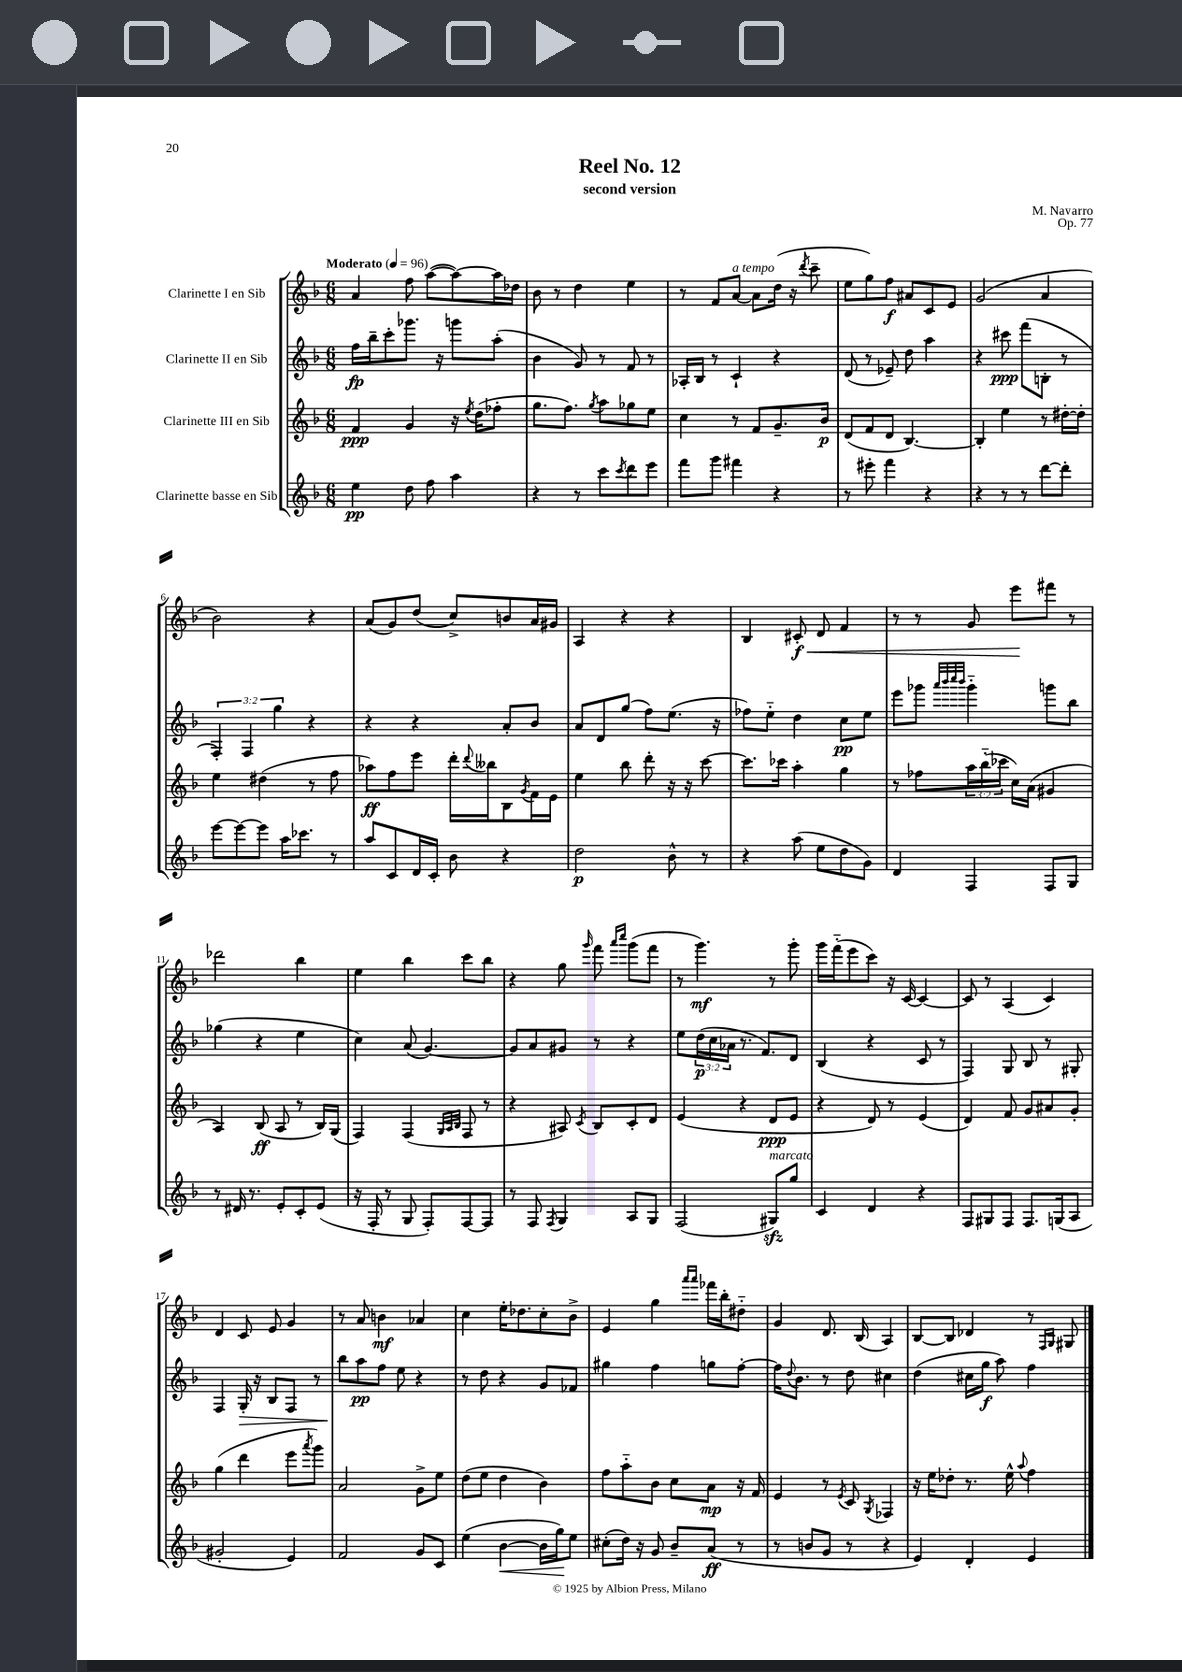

**kern	**kern	**kern	**kern
*staff4	*staff3	*staff2	*staff1
*clefG2	*clefG2	*clefG2	*clefG2
*k[b-]	*k[b-]	*k[b-]	*k[b-]
*M6/8	*M6/8	*M6/8	*M6/8
*MM96	*MM96	*MM96	*MM96
4ee	4f	16ff	4a
.	.	16bb-~	.
.	.	8ccc'	.
8dd	4g	8.ggg-	8ff
8ff	.	.	([8aa
.	.	16r	.
4aa	16r	8ggg	8aa_)
.	8qee	.	.
.	(16dd	.	.
.	8ff-'	(8aa'	16aa]
.	.	.	16dd-
=	=	=	=
4r	8.gg	4b-	8b-
.	.	.	8r
.	8.ff)	.	.
8r	.	8g)	4dd
.	8qgg	.	.
8ccc	8aa	8r	.
8qccc	.	.	.
8ddd	8gg-	8f	4ee
8eee	8ee	8r	.
=	=	=	=
8fff	4cc	16A-'	8r
.	.	16B-	.
8ggg	.	8r	8f
4fff#	8r	4c`	[8a
.	8f	.	8a]
4r	8.g~	4r	(16dd
.	.	.	16r
.	.	.	8qddd
.	.	.	8ccc~
.	16b-	.	.
=	=	=	=
8r	(8d	(8d	8ee
8eee#'	8f	8r	8gg)
4fff	8d	8e-~)	8ff
.	[4.B-)	8dd	8a#
4r	.	4aa	8c
.	.	.	8e
=	=	=	=
4r	4B-']	4r	(2g
8r	4ee	8ccc#	.
8r	.	(8fff	.
[8ddd	8r	8B'	4a
8ddd']	[16dd#'	8r	.
.	16dd#']	.	.
=	=	=	=
[8eee	4ee	6F')	2b-)
8eee_	.	.	.
.	.	6F	.
8eee]	(4dd#	.	.
.	.	6gg	.
16aa	.	.	.
8.ccc-	.	.	.
.	8r	4r	4r
8r	8ff	.	.
=	=	=	=
8aa	8aa-)	4r	(8a
8c	8ff	.	8g)
16d	8eee	4r	(8dd
16c'	.	.	.
8b-	16ddd'	.	8cc^)
.	8qqddd	.	.
.	16bb--	.	.
4r	8B-	8a'	8b
.	8qg	.	.
.	16f	8b-	16a
.	16e	.	16g#
=	=	=	=
2dd	4ee	8a	4A
.	.	8d	.
.	8bb-	(8gg	4r
.	8ddd'	8ff)	.
8b-^^	16r	(8.ee	4r
.	16r	.	.
8r	[8ccc	.	.
.	.	16r	.
=	=	=	=
4r	8.ccc]	8ff-)	4B-
.	.	8ee'~	.
.	16ccc-	.	.
(8aa	4aa'	4dd	8c#'
8ee	.	.	8d
8dd	4gg	8cc	4f
8g)	.	8ee	.
=	=	=	=
4d	8r	8eee	8r
.	8ff-	8ggg-	8r
.	.	32qqaaa	.
.	.	32qqbbb-	.
.	.	32qqcccc	.
.	.	32qqbbb-	.
4F	24aa	4ggg-'~	8g
.	(24bb-'~	.	.
.	24ccc-	.	.
.	16cc)	.	8eee
.	(16a	.	.
8F	4g#	8ggg	8fff#
8G	.	8bb-	8r
=	=	=	=
8r	4A)	(4gg-	2ddd-
16d#	.	.	.
8.r	.	.	.
.	(8B-	4r	.
8e'	8A	.	.
8c'	8r	4ee	4bb-
(8e	16B-)	.	.
.	(16G	.	.
=	=	=	=
16r	4F)	4cc)	4ee
16F'	.	.	.
8r	.	.	.
8G	(4F	(8a	4bb-
8F')	.	[4.g)	.
.	32qqG	.	.
.	32qqA	.	.
.	32qqB-	.	.
[8F	8F	.	8ccc
8F]	8r	.	8bb-
=	=	=	=
8r	4r	8g]	4r
8F	.	8a	.
8qF	.	.	.
4G	8A#)	8g#	8gg
.	8qc	.	16qqggg
.	8B-	8r	8fff
.	.	.	16qqaaa
.	.	.	16qqcccc
8A	8c'	4r	(8ggg
8G	8d	.	8fff
=	=	=	=
(2F	(4e	8ee	8r
.	.	(24dd	4.ggg)
.	.	24cc	.
.	.	24a-	.
.	4r	8.r	.
.	.	8.f)	.
8G#)	8d	.	8r
8gg	8e	8d	8ggg'
=	=	=	=
4c	4r	(4B-	16ggg
.	.	.	(16fff'~
.	.	.	8eee
4d	8d)	4r	8ccc)
.	8r	.	16r
.	.	.	[16c
4r	(4e	8c	4c_
.	.	8r	.
=	=	=	=
8F	4d)	4F)	8c]
8G#	.	.	8r
8F	8f	8G	(4A
8.F	8g	8B-	.
.	8a#	8r	4c)
(16G	.	.	.
8A	8g'	8G#'	.
=	=	=	=
2g#'	(4gg	4F	4d
.	4ddd	16G'	8c
.	.	16r	.
.	.	8B-	8e
4e)	8eee	8F	4g
.	8qaaa	.	.
.	8ggg)	8r	.
=	=	=	=
2f	2a	8bb-	8r
.	.	8aa	8a
.	.	8ff	4b
.	.	8ee	.
8g	8g^	4r	4a-
8c	8ee	.	.
=	=	=	=
(4ee	(8dd	8r	4cc
.	8ee	8dd	.
[4b-	4dd	4r	16ee'
.	.	.	8.dd-
16b-]	4b-)	8g	8cc'
16gg)	.	.	.
8ee	.	8f-	8b-^
=	=	=	=
(8cc#'	8ff	4gg#	4e
16dd)	8aa'~	.	.
16r	.	.	.
8g	8b-	4ff	4gg
8b-~	8cc	.	.
.	.	.	16qqaaa
.	.	.	16qqaaa
(8a	8a	8gg	16fff-
.	.	.	16bb-'
8r	16r	[8ff'	8dd#'~
.	16f	.	.
=	=	=	=
8r	4e	16ff]	4g
.	.	8qqdd	.
.	.	8.b-	.
8b	.	.	.
8g	8r	8r	8.d
.	8qe	.	.
8r	8c	8dd	.
.	.	.	(16B-
.	8qG	.	.
4r	4F-	4cc#	4A)
=	=	=	=
4e)	16r	(4dd	[8B-
.	16ee	.	.
.	8dd-'	.	8B-]
4d'	8.r	16cc#	4d-
.	.	16gg	.
.	.	8aa)	.
.	16ee^^	.	.
.	8qqaa	.	.
4e	4ff	4ff	8r
.	.	.	16qqF
.	.	.	16qqG
.	.	.	8G#
==	==	==	==
*-	*-	*-	*-
